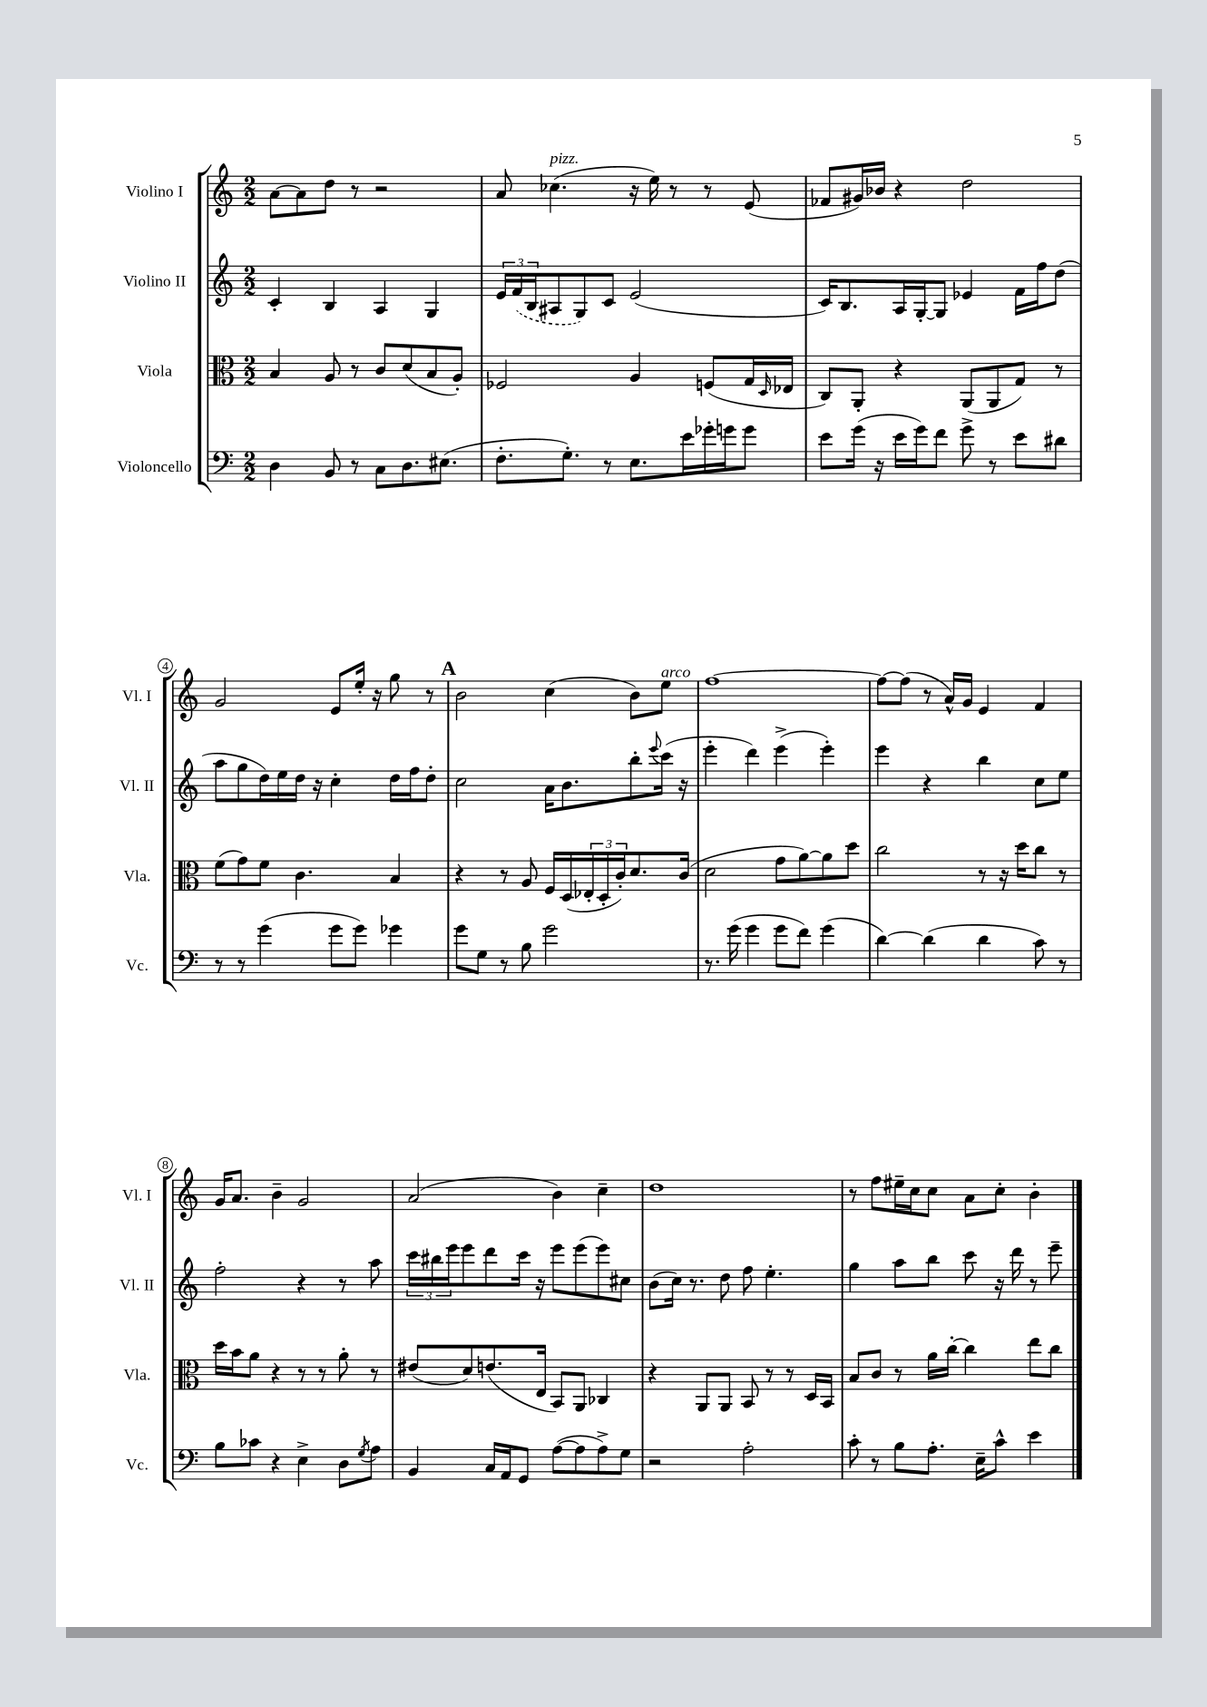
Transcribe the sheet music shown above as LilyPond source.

<<
\new StaffGroup <<
\new Staff = "s0" \with { instrumentName = "Violino I" shortInstrumentName = "Vl. I" } {
    \clef treble \key c \major \numericTimeSignature \time 2/2
    a'8~ a'8 d''8 r8 r2 |
    a'8 ces''4.^\markup { \italic "pizz." }( r16 e''16) r8 r8 e'8( |
    fes'8 gis'16) bes'16 r4 d''2 |
    g'2 e'8 e''16-. r16 g''8 r8 |
    \mark \markup { \bold "A" } b'2 c''4( b'8) e''8^\markup { \italic "arco" } |
    f''1~ |
    f''8~ f''8( r8 a'16-^) g'16 e'4 f'4 |
    g'16 a'8. b'4-- g'2 |
    a'2( b'4) c''4-- |
    d''1 |
    r8 f''8 eis''16-- c''16 c''8 a'8 c''8-. b'4-. \bar "|." |
}
\new Staff = "s1" \with { instrumentName = "Violino II" shortInstrumentName = "Vl. II" } {
    \clef treble \key c \major \numericTimeSignature \time 2/2
    c'4-. b4 a4 g4 |
    \tuplet 3/2 { e'16 \once \slurDashed f'16( b16 } ais8 g8) c'8 e'2( |
    c'16) b8. a16 g16~-. g8 ees'4 f'16 f''16 d''8( |
    a''8 g''8 d''16) e''16 d''16 r16 c''4-. d''16 f''16 d''8-. |
    \mark \markup { \bold "A" } c''2 a'16 b'8. b''8-. \appoggiatura { e'''8 } c'''16( r16 |
    e'''4-. d'''4) e'''4->( e'''4-.) |
    e'''4 r4 b''4 c''8 e''8 |
    f''2-. r4 r8 a''8 |
    \tuplet 3/2 { c'''16 bis''16 e'''16 } e'''8 d'''8 c'''16 r16 e'''8 e'''8( e'''8) cis''8 |
    b'8( c''16) r8. d''8 f''8 e''4.-. |
    g''4 a''8 b''8 c'''8 r16 d'''16 r8 e'''8-- \bar "|." |
}
\new Staff = "s2" \with { instrumentName = "Viola" shortInstrumentName = "Vla." } {
    \clef alto \key c \major \numericTimeSignature \time 2/2
    b4 a8 r8 c'8 d'8( b8 a8-.) |
    fes2 a4 f8( g16 \grace { d16 } ees16 |
    c8) a,8-. r4 a,8( a,8 g8) r8 |
    f'8( g'8) f'8 c'4. b4 |
    \mark \markup { \bold "A" } r4 r8 a8 f16 d16( \tuplet 3/2 { ees16-. d16-. c'16-.) } d'8. c'16( |
    d'2 g'8 a'8~) a'8 d''8 |
    c''2 r8 r16 d''16 c''8 r8 |
    d''16 b'16 a'8 r4 r8 r8 a'8-. r8 |
    eis'8( d'8) e'8.( e16 b,8) a,8 ces4 |
    r4 a,8 a,8 b,8 r8 r8 d16 b,16 |
    b8 c'8 r8 a'16 c''16~-. c''4 e''8 c''8 \bar "|." |
}
\new Staff = "s3" \with { instrumentName = "Violoncello" shortInstrumentName = "Vc." } {
    \clef bass \key c \major \numericTimeSignature \time 2/2
    d4 b,8 r8 c8 d8. eis8.( |
    f8.-. g8.-.) r8 e8. e'16 ges'16-. g'16 g'8 |
    e'8 g'16( r16 e'16 g'16) f'8 g'8-> r8 e'8 dis'8 |
    r8 r8 g'4( g'8 g'8) ges'4 |
    \mark \markup { \bold "A" } g'8 g8 r8 b8 g'2 |
    r8. g'16( g'4 g'8 f'8) g'4( |
    d'4~) d'4( d'4 c'8) r8 |
    b8 ces'8 r4 e4-> d8 \acciaccatura { g8 } a8 |
    b,4 c16 a,16 g,8 a8~( a8 a8->) g8 |
    r2 a2-. |
    c'8-. r8 b8 a8.-. e16-- c'8-^ e'4 \bar "|." |
}
>>
>>
\layout { \context { \Score \override BarNumber.stencil = #(make-stencil-circler 0.1 0.3 ly:text-interface::print) } }
